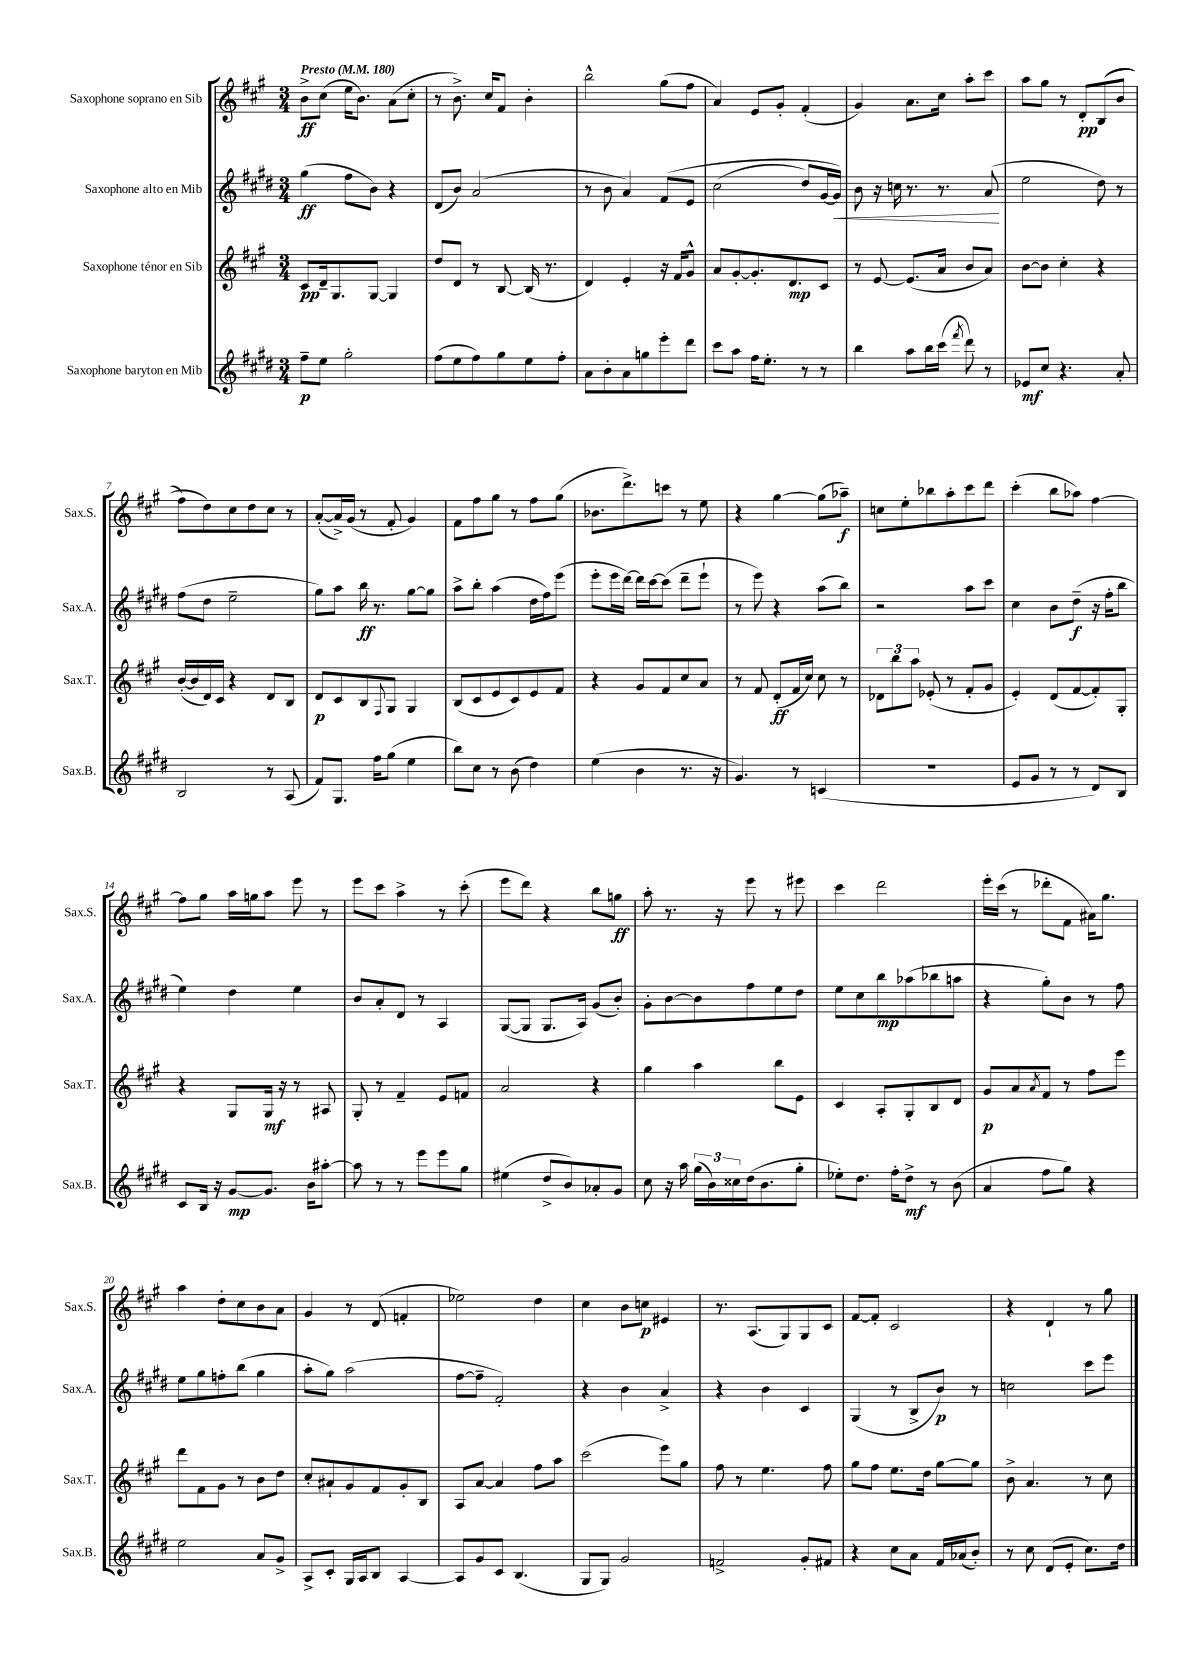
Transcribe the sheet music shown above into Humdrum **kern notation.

**kern	**dynam	**kern	**dynam	**kern	**dynam	**kern	**dynam
*part4	*part4	*part3	*part3	*part2	*part2	*part1	*part1
*staff4	*staff4	*staff3	*staff3	*staff2	*staff2	*staff1	*staff1
*I"Saxophone baryton en Mib	*	*I"Saxophone ténor en Sib	*	*I"Saxophone alto en Mib	*	*I"Saxophone soprano en Sib	*
*I'Sax.B.	*	*I'Sax.T.	*	*I'Sax.A.	*	*I'Sax.S.	*
*clefG2	*	*clefG2	*	*clefG2	*	*clefG2	*
*k[f#c#g#d#]	*	*k[f#c#g#]	*	*k[f#c#g#d#]	*	*k[f#c#g#]	*
*M3/4	*	*M3/4	*	*M3/4	*	*M3/4	*
*MM180	*	*MM180	*	*MM180	*	*MM180	*
=1	=1	=1	=1	=1	=1	=1	=1
!	!	!	!	!	!	!LO:TX:a:B:t=Presto	!
8ff#~\L	p	8c#/L	pp	(4gg#\	ff	8b^\L	ff
8ee\J	.	16d~/k	.	.	.	(8cc#\J	.
.	.	8.G#/	.	.	.	.	.
2gg#'\	.	.	.	8ff#\L	.	16ee\KL	.
.	.	.	.	.	.	8.b\J)	.
.	.	[8G#/J	.	8b\J)	.	.	.
.	.	4G#/]	.	4r	.	(8a\L	.
.	.	.	.	.	.	8cc#'\J	.
=2	=2	=2	=2	=2	=2	=2	=2
(8ff#\L	.	8dd/L	.	(8d#/L	.	8r	.
8ee\	.	8d/J	.	8b/J)	.	8.b^\)	.
8ff#\)	.	8r	.	(2a/	.	.	.
.	.	.	.	.	.	16cc#/KL	.
8gg#\	.	[8B/	.	.	.	8f#/J	.
8ee\	.	(16B/]	.	.	.	4b'\	.
.	.	8.r	.	.	.	.	.
8ff#'\J	.	.	.	.	.	.	.
=3	=3	=3	=3	=3	=3	=3	=3
8a\L	.	4d/)	.	8r	.	2bb^^\	.
8b'\	.	.	.	8b\	.	.	.
8a\	.	4e'/	.	4a/)	.	.	.
8ggn\	.	.	.	.	.	.	.
8eee'\	.	16r	.	(8f#/L	.	(8gg#\L	.
.	.	16f#/KL	.	.	.	.	.
8ddd#\J	.	8g#^^/J	.	8e/J	.	8ff#\J	.
=4	=4	=4	=4	=4	=4	=4	=4
8ccc#\L	.	8a/L	.	(2cc#\	.	4a/)	.
8aa\J	.	[8g#'/	.	.	.	.	.
16ff#\KL	.	8.g#'/]	.	.	.	8e/L	.
8.ee'\J	.	.	.	.	.	.	.
.	.	.	.	.	.	8g#'/J	.
.	.	8.d/	mp	.	.	.	.
8r	.	.	.	8dd#/L)	.	(4f#'/	.
8r	.	8c#/J	.	[16g#/L	.	.	.
!	!	!	!	!	!LO:HP:b	!	!
.	.	.	.	16g#/JJ])	<	.	.
=5	=5	=5	=5	=5	=5	=5	=5
4bb\	.	8r	.	8b\	.	4g#/)	.
.	.	[8e/	.	16r	.	.	.
.	.	.	.	16ccn\	.	.	.
8aa\L	.	(8.e/L]	.	8.r	.	8.a\L	.
16bb\L	.	.	.	.	.	.	.
(16ccc#\JJ	.	16a/Jk	.	8.r	.	16cc#\Jk	.
8qfff#/	.	.	.	.	.	.	.
8ddd#\)	.	8b/L	.	.	.	8aa'\L	.
8r	.	8a/J)	.	(8a/	.	8ccc#\J	.
.	.	.	.	.	[	.	.
=6	=6	=6	=6	=6	=6	=6	=6
8e-X/L	mf	[8b\L	.	2ee\	.	8aa\L	.
8cc#/J	.	8b\J]	.	.	.	8gg#\J	.
4.r	.	4cc#'\	.	.	.	8r	.
.	.	.	.	.	.	8d'/L	pp
.	.	4r	.	8dd#\)	.	((8B/	.
8a'/	.	.	.	8r	.	8b/J	.
!!LO:LB:g=z
=7	=7	=7	=7	=7	=7	=7	=7
2B/	.	([16b'/LL	.	(8ff#\L	.	8ff#\L)	.
.	.	16b/]	.	.	.	.	.
.	.	16d/)	.	8dd#\J	.	8dd\)	.
.	.	16c#/JJ	.	.	.	.	.
.	.	4r	.	2ee~\	.	8cc#\	.
.	.	.	.	.	.	8dd\	.
8r	.	8d/L	.	.	.	8cc#\J	.
(8A/	.	8B/J	.	.	.	8r	.
=8	=8	=8	=8	=8	=8	=8	=8
8f#/L)	.	8d/L	p	8gg#\L)	.	([8a'/L	.
8.G#/J	.	8c#/	.	8aa\J	.	16a^/L])	.
.	.	.	.	.	.	(16g#/JJ	.
.	.	8B/	.	16bb\	ff	8r	.
16ff#\KL	.	.	.	8.r	.	.	.
.	.	8qqF#/	.	.	.	.	.
(8gg#\J	.	8G#/J	.	.	.	8f#'/	.
4ee\	.	4G#/	.	[8gg#\L	.	4g#/)	.
.	.	.	.	8gg#\J]	.	.	.
=9	=9	=9	=9	=9	=9	=9	=9
8bb\L)	.	(8B/L	.	8aa^\L	.	8f#\L	.
8cc#\J	.	8c#/	.	8bb'\J	.	8ff#\	.
8r	.	8e/	.	(4aa\	.	8gg#\J	.
(8b\	.	8c#/)	.	.	.	8r	.
4dd#\)	.	8e/	.	16dd#\LL	.	8ff#\L	.
.	.	.	.	16ff#\J)	.	.	.
.	.	8f#/J	.	(8eee\J	.	(8gg#\J	.
=10	=10	=10	=10	=10	=10	=10	=10
(4ee\	.	4r	.	8eee'\L	.	8.b-X\L	.
.	.	.	.	16eee\L	.	.	.
.	.	.	.	[16ddd#\JJ)	.	8.ddd^\)	.
4b\	.	8g#/L	.	16ddd#\LL]	.	.	.
.	.	.	.	[16ccc#\J	.	.	.
.	.	8f#/	.	(8ccc#\J]	.	8cccn\J	.
8.r	.	8cc#/	.	8ddd#~\L	.	8r	.
.	.	8a/J	.	8eee`\J	.	8ee\	.
16r	.	.	.	.	.	.	.
=11	=11	=11	=11	=11	=11	=11	=11
4.g#/)	.	8r	.	8r	.	4r	.
.	.	8f#/	.	8eee\)	.	.	.
.	.	(8d'/L	ff	4r	.	[4gg#\	.
8r	.	16f#/L	.	.	.	.	.
.	.	16cc#/JJ)	.	.	.	.	.
(4cn/	.	8cc#\	.	(8aa\L	.	(8gg#\L]	.
.	.	8r	.	8bb\J)	.	8aa-X~\J)	f
=12	=12	=12	=12	=12	=12	=12	=12
2.r	.	12d-X\L	.	2r	.	8ccn\L	.
.	.	12bb\	.	.	.	.	.
.	.	.	.	.	.	8ee'\	.
.	.	12aa\J	.	.	.	.	.
.	.	(8e-X'/	.	.	.	8bb-X\	.
.	.	8r	.	.	.	8aa'\	.
.	.	8f#'/L	.	8aa\L	.	8ccc#\	.
.	.	8g#/J	.	8ccc#\J	.	8ddd\J	.
=13	=13	=13	=13	=13	=13	=13	=13
8e/L	.	4e'/)	.	4cc#\	.	(4ccc#'\	.
8g#/J	.	.	.	.	.	.	.
8r	.	(8d/L	.	8b\L	.	8bb\L	.
8r	.	[8f#/	.	(8dd#~\J	f	8aa-X\J)	.
8d#/L)	.	8f#'/])	.	16r	.	[4ff#\	.
.	.	.	.	16ff#'\KL	.	.	.
8B/J	.	8G#'/J	.	8bb\J	.	.	.
!!LO:LB:g=z
=14	=14	=14	=14	=14	=14	=14	=14
8c#/L	.	4r	.	4ee\)	.	8ff#\L]	.
16B/Jk	.	.	.	.	.	8gg#\J	.
16r	.	.	.	.	.	.	.
[8g#/L	mp	8G#/L	.	4dd#\	.	16aa\LL	.
.	.	.	.	.	.	16ggn\J	.
8.g#/J]	.	16G#/Jk	mf	.	.	8aa\J	.
.	.	16r	.	.	.	.	.
.	.	8r	.	4ee\	.	8eee\	.
16b\KL	.	.	.	.	.	.	.
[8aa#X'\J	.	8A#X/	.	.	.	8r	.
=15	=15	=15	=15	=15	=15	=15	=15
8aa#\]	.	8G#'/	.	8b/L	.	8eee\L	.
8r	.	8r	.	8a'/	.	8ccc#\J	.
8r	.	4f#~/	.	8d#/J	.	4aa^\	.
8eee\L	.	.	.	8r	.	.	.
8eee\	.	8e/L	.	4A/	.	8r	.
8gg#\J	.	8fn/J	.	.	.	(8ccc#'\	.
=16	=16	=16	=16	=16	=16	=16	=16
(4ee#X\	.	2a/	.	([8G#/L	.	8eee\L	.
.	.	.	.	8G#/J]	.	8ddd\J)	.
8dd#^/L	.	.	.	8.G#/L	.	4r	.
8b/)	.	.	.	.	.	.	.
.	.	.	.	16A/Jk)	.	.	.
8a-X'/	.	4r	.	(8g#/L	.	8bb\L	.
8g#/J	.	.	.	8b'/J)	.	8ggn\J	ff
=17	=17	=17	=17	=17	=17	=17	=17
8cc#\	.	4gg#\	.	8g#'\L	.	8aa'\	.
16r	.	.	.	[8b\	.	8.r	.
16aa\	.	.	.	.	.	.	.
(24gg#\LL	.	4aa\	.	8b\]	.	.	.
24b\)	.	.	.	.	.	.	.
.	.	.	.	.	.	16r	.
24cc##X\	.	.	.	.	.	.	.
(16dd#\J	.	.	.	8ff#\	.	8eee\	.
8.b\	.	.	.	.	.	.	.
.	.	8bb\L	.	8ee\	.	8r	.
8gg#'\J	.	8e\J	.	8dd#\J	.	8eee#X\	.
=18	=18	=18	=18	=18	=18	=18	=18
8ee-X'\L)	.	4c#/	.	8ee\L	.	4ccc#\	.
8.dd#\J	.	.	.	8cc#\	.	.	.
.	.	8A'/L	.	8bb\	mp	2ddd\	.
16ff#'\KL	.	.	.	.	.	.	.
8dd#^\J	mf	8G#'/	.	(8aa-X\	.	.	.
8r	.	8B/	.	8bb-X\	.	.	.
(8b\	.	8d/J	.	8aan\J	.	.	.
=19	=19	=19	=19	=19	=19	=19	=19
4a/	.	8g#/L	p	4r	.	16eee'\LL	.
.	.	.	.	.	.	(16ccc#\JJ	.
.	.	8a/	.	.	.	8r	.
.	.	8qa/	.	.	.	.	.
8ff#\L	.	8f#/J	.	8gg#'\L)	.	8ddd-X'\L	.
8gg#\J)	.	8r	.	8b\J	.	8f#\J	.
4r	.	8ff#\L	.	8r	.	16a#X\KL)	.
.	.	.	.	.	.	8.gg#\J	.
.	.	8eee\J	.	8ff#\	.	.	.
!!LO:LB:g=z
=20	=20	=20	=20	=20	=20	=20	=20
2ee\	.	8ddd\L	.	8ee\L	.	4aa\	.
.	.	8f#\	.	8gg#\	.	.	.
.	.	8g#\J	.	8ffn'\	.	8dd'\L	.
.	.	8r	.	(8bb\J	.	8cc#\	.
8a/L	.	8b\L	.	4gg#\	.	8b\	.
8g#^/J	.	8dd\J	.	.	.	8a\J	.
=21	=21	=21	=21	=21	=21	=21	=21
8A^/L	.	8cc#'/L	.	8aa'\L	.	4g#/	.
8c#'/J	.	8a#X`/	.	8gg#\J)	.	.	.
16G#/LL	.	8g#/	.	(2aa\	.	8r	.
16A/J	.	.	.	.	.	.	.
8B/J	.	8f#/	.	.	.	(8d/	.
[4A/	.	8g#'/	.	.	.	4fn'/	.
.	.	8B/J	.	.	.	.	.
=22	=22	=22	=22	=22	=22	=22	=22
8A/L]	.	8A/L	.	[8ff#\L	.	2ee-X\)	.
8g#/	.	[8a/J	.	8ff#~\J]	.	.	.
8c#/J	.	4a/]	.	2f#'/)	.	.	.
(4.B/	.	.	.	.	.	.	.
.	.	8ff#\L	.	.	.	4dd\	.
.	.	8aa\J	.	.	.	.	.
=23	=23	=23	=23	=23	=23	=23	=23
8G#/L	.	(2ccc#\	.	4r	.	4cc#\	.
8G#/J)	.	.	.	.	.	.	.
2g#/	.	.	.	4b\	.	8b\L	.
.	.	.	.	.	.	8ccn\J	p
.	.	8eee\L)	.	4a^/	.	4e#X/	.
.	.	8gg#\J	.	.	.	.	.
=24	=24	=24	=24	=24	=24	=24	=24
2fn^/	.	8ff#\	.	4r	.	8.r	.
.	.	8r	.	.	.	.	.
.	.	.	.	.	.	(8.A/L	.
.	.	4.ee\	.	4b\	.	.	.
.	.	.	.	.	.	8G#/)	.
8g#'/L	.	.	.	4c#/	.	8G#/	.
8f#X/J	.	8ff#\	.	.	.	8c#/J	.
=25	=25	=25	=25	=25	=25	=25	=25
4r	.	8gg#\L	.	(4G#/	.	[8f#/L	.
.	.	8ff#\J	.	.	.	8f#'/J]	.
8cc#\L	.	8.ee\L	.	8r	.	2c#/	.
8a\J	.	.	.	8B^/L	.	.	.
.	.	16dd\Jk	.	.	.	.	.
16f#/LL	.	[8gg#\L	.	8b/J)	p	.	.
(16a-X/J	.	.	.	.	.	.	.
8b'/J)	.	8gg#\J]	.	8r	.	.	.
=26	=26	=26	=26	=26	=26	=26	=26
8r	.	8b^\	.	2ccn\	.	4r	.
8cc#\	.	4.a/	.	.	.	.	.
(8d#/L	.	.	.	.	.	4d`/	.
8e'/J	.	.	.	.	.	.	.
8.cc#\L)	.	8r	.	8ccc#\L	.	8r	.
.	.	8cc#\	.	8eee\J	.	8gg#\	.
16dd#\Jk	.	.	.	.	.	.	.
==	==	==	==	==	==	==	==
*-	*-	*-	*-	*-	*-	*-	*-
